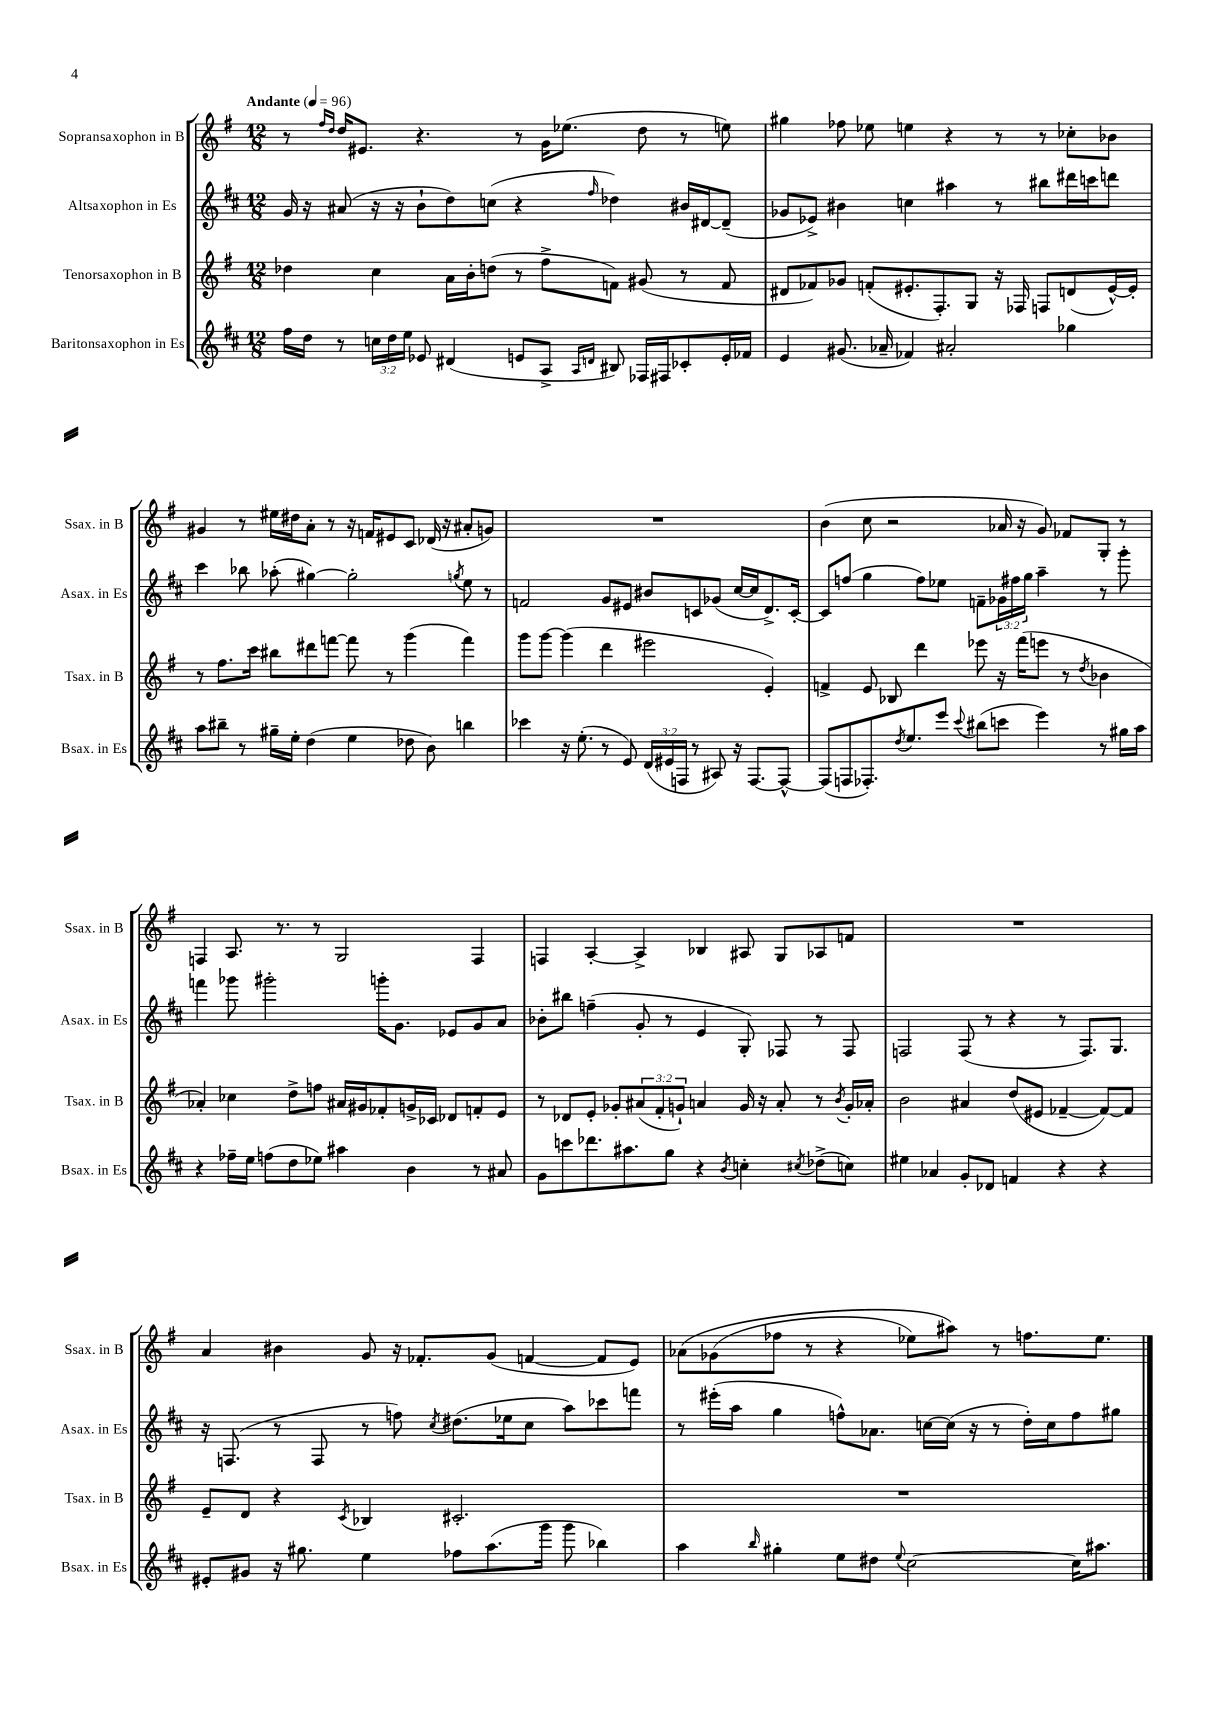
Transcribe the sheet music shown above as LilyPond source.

<<
\new StaffGroup <<
\new Staff = "s0" \with { instrumentName = "Sopransaxophon in B" shortInstrumentName = "Ssax. in B" } {
    \clef treble \key g \major \numericTimeSignature \time 12/8 \tempo "Andante" 4 = 96
    r8 \grace { fis''16 d''16 } d''16 eis'8. r4. r8 g'16 ees''8.( d''8 r8 e''8) |
    gis''4 fes''8 ees''8 e''4 r4 r8 r8 ces''8-. bes'8 |
    gis'4 r8 eis''16 dis''16 a'8-. r8 r16 f'16 eis'8 c'8 des'16( r16 ais'8-. g'8) |
    R1. |
    b'4( c''8 r2 aes'16 r16 g'8) fes'8 g8-. r8 |
    f4 a8. r8. r8 g2 f4 |
    f4 a4~-. a4-> bes4 ais8 g8 aes8 f'8 |
    R1. |
    a'4 bis'4 g'8 r16 fes'8.-. g'8( f'4~ f'8 e'8) |
    aes'8\( ges'8( fes''8 r8 r4 ees''8) ais''8\) r8 f''8. ees''8. \bar "|." |
}
\new Staff = "s1" \with { instrumentName = "Altsaxophon in Es" shortInstrumentName = "Asax. in Es" } {
    \clef treble \key d \major \numericTimeSignature \time 12/8 \override Staff.TupletNumber.text = #tuplet-number::calc-fraction-text
    g'16 r16 ais'8( r16 r16 b'8-! d''8) c''8( r4 \grace { fis''16 } des''4) bis'16 dis'16~ dis'8--( |
    ges'8 ees'8->) bis'4 c''4 ais''4 r8 bis''8 dis'''16 c'''16 d'''8 |
    cis'''4 bes''8 aes''8-.( gis''4~) gis''2-. \acciaccatura { g''8 } e''8 r8 |
    f'2 g'8 eis'8 bis'8 c'8 ges'8( cis''16~ cis''16 d'8.->) c'16~-. |
    c'8 f''8( g''4 f''8) ees''8 f'8-- \tuplet 3/2 { ges'16 fis''16 g''16 } a''4-- r8 g'''8-. |
    f'''4 ges'''8 gis'''2-. g'''16-. g'8. ees'8 g'8 a'8 |
    bes'8-. bis''8 f''4--( g'8-. r8 e'4 g8-.) fes8 r8 fes8 |
    f2 f8( r8 r4 r8 f8.) g8. |
    r16 f8.( r8 f8 r8 f''8) \acciaccatura { cis''8 } dis''8.( ees''16 cis''8 a''8) ces'''8 f'''8 |
    r8 eis'''16-.( a''16 g''4 f''8-^) aes'8. c''16~ c''16( r16 r8 d''16-.) c''16 f''8 gis''8 \bar "|." |
}
\new Staff = "s2" \with { instrumentName = "Tenorsaxophon in B" shortInstrumentName = "Tsax. in B" } {
    \clef treble \key g \major \numericTimeSignature \time 12/8 \override Staff.TupletNumber.text = #tuplet-number::calc-fraction-text
    des''4 c''4 a'16 b'16-. d''8( r8 fis''8-> f'8) gis'8( r8 f'8 |
    dis'8 fes'8) ges'8 f'8-.( eis'8.-. fis8.-.) g8 r16 fes16 f8 d'8( eis'16~-^) eis'16-. |
    r8 fis''8. c'''16 bis''8 dis'''8 f'''8~ f'''8 r8 g'''4( f'''4) |
    g'''8 g'''8~ g'''4( d'''4 eis'''2 e'4-.) |
    f'4-> e'8 bes8 d'''4 ees'''8 r16 fis'''16( e'''8 r8 \acciaccatura { d''8 } bes'4 |
    aes'4-.) ces''4 d''8-> f''8 ais'16 gis'16 fes'8-. g'16-> ces'16 des'8 f'8-. e'8 |
    r8 des'8 e'8-. ges'8-. \tuplet 3/2 { ais'8( fis'8-. g'8-!) } a'4 g'16 r16 a'8-. r8 \acciaccatura { b'8 } g'16-. aes'16-. |
    b'2 ais'4 d''8( eis'8 fes'4~-- fes'8~) fes'8 |
    e'8-- d'8 r4 \acciaccatura { c'8 } bes4 cis'2.-. |
    R1. \bar "|." |
}
\new Staff = "s3" \with { instrumentName = "Baritonsaxophon in Es" shortInstrumentName = "Bsax. in Es" } {
    \clef treble \key d \major \numericTimeSignature \time 12/8 \override Staff.TupletNumber.text = #tuplet-number::calc-fraction-text
    fis''16 d''16 r8 \tuplet 3/2 { c''16 d''16 e''16 } ees'8 dis'4( e'8 a8-> \grace { a16 d'16 } bis8) fes16 fis16 ces'8-. e'16-. fes'16 |
    e'4 gis'8.( aes'16-- fes'4) ais'2-. ges''4 |
    a''8 bis''8-- r8 gis''16-- e''16-. d''4( e''4 des''8 b'8) b''4 |
    ces'''4 r16 e''8.-.( r8 e'8) \tuplet 3/2 { d'16( eis'16 f16 } r8 ais8) r16 f8.~ f8~-^ |
    f8( f8 fes8.-.) \acciaccatura { d''8 } e''8. e'''8 \appoggiatura { cis'''8 } bis''8( c'''8 e'''4) r8 gis''16 a''16 |
    r4 fes''16-- e''16 f''8( d''8 ees''8) ais''4 b'4 r8 ais'8 |
    g'8 c'''8 des'''8. ais''8. g''8 r4 \acciaccatura { b'8 } c''4-. \acciaccatura { cis''8 } des''8->( c''8) |
    eis''4 aes'4 g'8-. des'8 f'4 r4 r4 |
    eis'8-. gis'8 r16 gis''8. e''4 fes''8 a''8.( g'''16 g'''8 bes''4) |
    a''4 \grace { b''16 } gis''4-. e''8 dis''8 \appoggiatura { e''8 } cis''2~ cis''16 ais''8. \bar "|." |
}
>>
>>
\layout { \context { \Score \remove "Bar_number_engraver" } }
